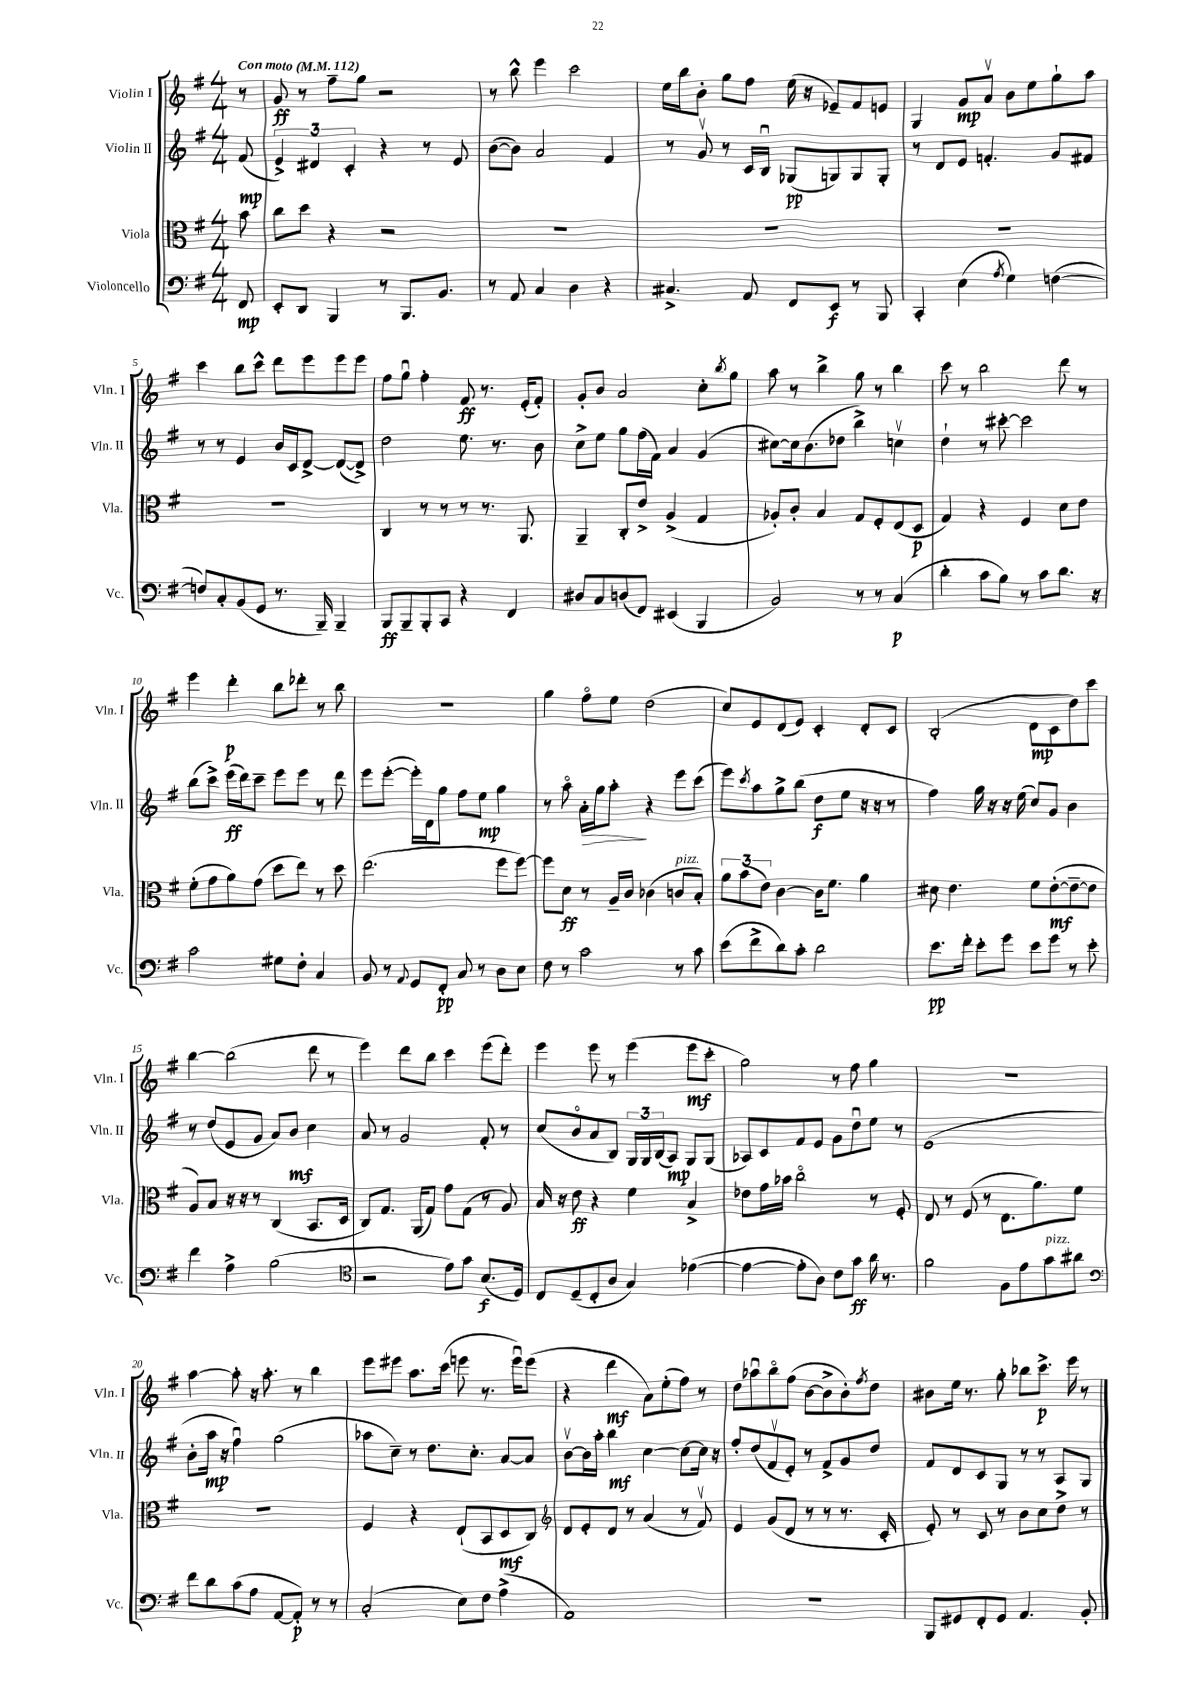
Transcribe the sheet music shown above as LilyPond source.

<<
\new StaffGroup <<
\new Staff = "s0" \with { instrumentName = "Violin I" shortInstrumentName = "Vln. I" } {
    \clef treble \key g \major \numericTimeSignature \time 4/4 \partial 8 \tempo "Con moto" 4 = 112
    r8 |
    g'8\ff r8 fis''8-- g''8 r2 |
    r8 b''8-^ e'''4 c'''2 |
    e''16 b''16 b'8-. g''8 fis''8 e''16( r16 ees'8--) fis'8 e'8 |
    g4 g'8\mp a'8\upbow b'8 e''8 g''8-! a''8 |
    c'''4 b''8 c'''8-^ d'''8 e'''8 e'''8 e'''8 |
    fis''8 g''8\downbow fis''4-. fis'8\ff r8. e'16-.( fis'8-.) |
    g'8-. b'8 a'2 c''8-. \acciaccatura { b''8 } g''8 |
    a''8 r8 b''4-> g''8 r8 b''4 |
    c'''8 r8 b''2 d'''8 r8 |
    e'''4 d'''4-.\p b''8 des'''8-. r8 b''8 |
    r1 |
    g''4 fis''8\flageolet e''8 d''2( |
    c''8) e'8 d'8( e'8) c'4-. d'8-. c'8 |
    b2-.( d'8\mp c'8 d''8) c'''8 |
    b''4~ b''2( d'''8 r8 |
    e'''4) d'''8 b''8 c'''4 e'''8( d'''8-.) |
    e'''4 e'''8 r8 e'''4( e'''8\mf c'''8-. |
    g''2) r8 fis''8 g''4 |
    R1 |
    a''4~ a''8-. r16 a''8.-. r8 b''4 |
    e'''8 eis'''8 a''8. c'''16( e'''8 r8. e'''16\downbow) e'''8( |
    r4 d'''4\mf a'8) e''8-.( fis''8) r8 |
    d''8 aes''8\downbow b''8\flageolet fis''8( b'8~ b'8-> b'8-.) \acciaccatura { fis''8 } d''8 |
    bis'8 e''16 r8. g''8-. bes''8 c'''8.->\p e'''16 r8 \bar "|." |
}
\new Staff = "s1" \with { instrumentName = "Violin II" shortInstrumentName = "Vln. II" } {
    \clef treble \key g \major \numericTimeSignature \time 4/4 \partial 8
    fis'8\mp( |
    \tuplet 3/2 { e'4->) dis'4 c'4-. } r4 r8 e'8 |
    b'8~( b'8) a'2 fis'4 |
    r8 g'8\upbow r8 c'16 b16\downbow ges8\pp( g8) g8 g8-. |
    r8 d'8 e'8 f'4.-. g'8 fis'8 |
    r8 r8 e'4 b'16 c'16 d'8~-> d'8~( d'8->) |
    d''2 e''8. r8. b'8 |
    c''8-> e''8 g''8 fis''16( fis'16) a'4 g'4( |
    cis''8~) cis''16 b'8.( des''8 b''4->) c''4\upbow |
    d''4-! r8 cis'''8~-. cis'''2 |
    b''8( c'''8->) e'''16\ff( d'''16) c'''8-- e'''8 e'''8 r8 d'''8 |
    e'''8 e'''8~-.( e'''16-.) d'16 g''8 fis''8 e''8\mp g''4 |
    r8 a''8\flageolet a'16-.\> g''16 a''8-.\! r4 e'''8 c'''8( |
    e'''8) \acciaccatura { c'''8 } a''8 g''8-> b''8( d''8\f e''8 r16 r16 r8 |
    fis''4) g''16 r16 r16 e''16( c''8) g'8 b'4 |
    r8 d''8( e'8 g'8 a'8) b'8\mf c''4 |
    a'8 r8 g'2 fis'8-. r8 |
    c''8( b'8\flageolet a'8 b8) \tuplet 3/2 { g16 g16 b16( } a8\mp) g8 g8( |
    aes8) c'8 fis'8 e'8 g'8 d''8\downbow e''8 r8 |
    e'1( |
    b'8-. a''16\mp r16 fis''4\downbow) g''2( |
    aes''8 c''8--) r8 d''8. c''8.-. a'8~ a'8 |
    b'8~\upbow b'16 a''16-. b''4\mf c''4~ c''8~ c''16 r16 |
    fis''8-. d''8( fis'8\upbow e'8-.) r8 fis'8-> g'8 d''8 |
    fis'8 d'8 c'8 g8 r8 r8 a8 g8 \bar "|." |
}
\new Staff = "s2" \with { instrumentName = "Viola" shortInstrumentName = "Vla." } {
    \clef alto \key g \major \numericTimeSignature \time 4/4 \partial 8
    b'8 |
    c''8 d''8 r4 r2 |
    R1 |
    R1 |
    R1 |
    R1 |
    c4 r8 r8 r8 r8. a,8. |
    a,4-- c8-. e'8-> a4->( g4 |
    aes8-.) c'8-. b4 g8 fis8-. e8( d8\p |
    g4) r4 fis4 d'8 e'8 |
    fis'8-.( g'8 a'8) g'8( d''8 e''8) r8 d''8 |
    e''2.( fis''8 fis''8~) |
    fis''8 d'8\ff r8 a16-- c'16 ces'4( c'8^\markup { \italic "pizz." } b8-.) |
    \tuplet 3/2 { a'8 b'8( e'8) } c'4~ c'16 fis'8. a'4 |
    dis'8 e'4. fis'8 e'8~-.\mf( e'8~-- e'8 |
    a8) b8 r16 r16 r8 c4( b,8. d16 |
    c8) g8. a,16( g8) g'8 g8( r8 a8) |
    b16 r16 e'8\ff r4 fis'4 b4-> |
    ees'8 g'16 bes'16 c''2\flageolet r8 fis8-. |
    e8 r8 fis8( r8 e8. a'8.) fis'8 |
    r1 |
    fis4 r4 e8-!( b,8 d8\mf c8) |
    \clef treble d'8 e'8-. d'8 r8 a'4( r8 fis'8\upbow) |
    e'4 g'8( d'8 r8 r8 r8. c'16-. |
    e'8-.) r8 c'8 r8 b'8 c''8 d''8-> r8 \bar "|." |
}
\new Staff = "s3" \with { instrumentName = "Violoncello" shortInstrumentName = "Vc." } {
    \clef bass \key g \major \numericTimeSignature \time 4/4 \partial 8
    fis,8\mp |
    e,8-. d,8 b,,4 r8 b,,8. b,8. |
    r8 a,8 c4 d4 r4 |
    cis4.-> a,8 fis,8 e,8\f r8 b,,8 |
    c,4-. e4( \acciaccatura { a8 } g4) f4~( |
    f8) c8-. b,8( g,8 r8. b,,16--) b,,4-- |
    b,,8\ff b,,8-- b,,8-. c,8 r4 fis,4 |
    dis8 c8 d8( fis,8) eis,4( b,,4 |
    b,2) r8 r8 c4\p( |
    d'4-. c'8 b8) r8 c'8 d'8. r16 |
    c'2 gis8 fis8-. c4 |
    b,8 r8 \appoggiatura { a,8 } g,8 fis,8-.\pp c8 r8 d8 e8 |
    fis8 r8 c'2 r8 c'8 |
    e'8( fis'8-> d'8) c'8-. d'2 |
    e'8.\pp fis'16-. e'8-. g'8 e'8 g'8 r8 e'8-. |
    fis'4 a4-> b2( |
    \clef tenor r2 e'8) g'8 b8.\f( d16) |
    c8 d8--( c8-. a8 g4) ees'4~( |
    ees'4~ ees'8-. a8) c'8 g'8\ff a'16 r8. |
    fis'2 fis8 e'8 g'8^\markup { \italic "pizz." } ais'8 |
    \clef bass fis'8 d'8 c'8( a8 a,8~ a,8-.\p) r8 r8 |
    c2-.( e8) fis8 a4->( |
    a,1) |
    R1 |
    b,,8 gis,8 fis,8-. gis,8 a,4. b,8-. \bar "|." |
}
>>
>>
